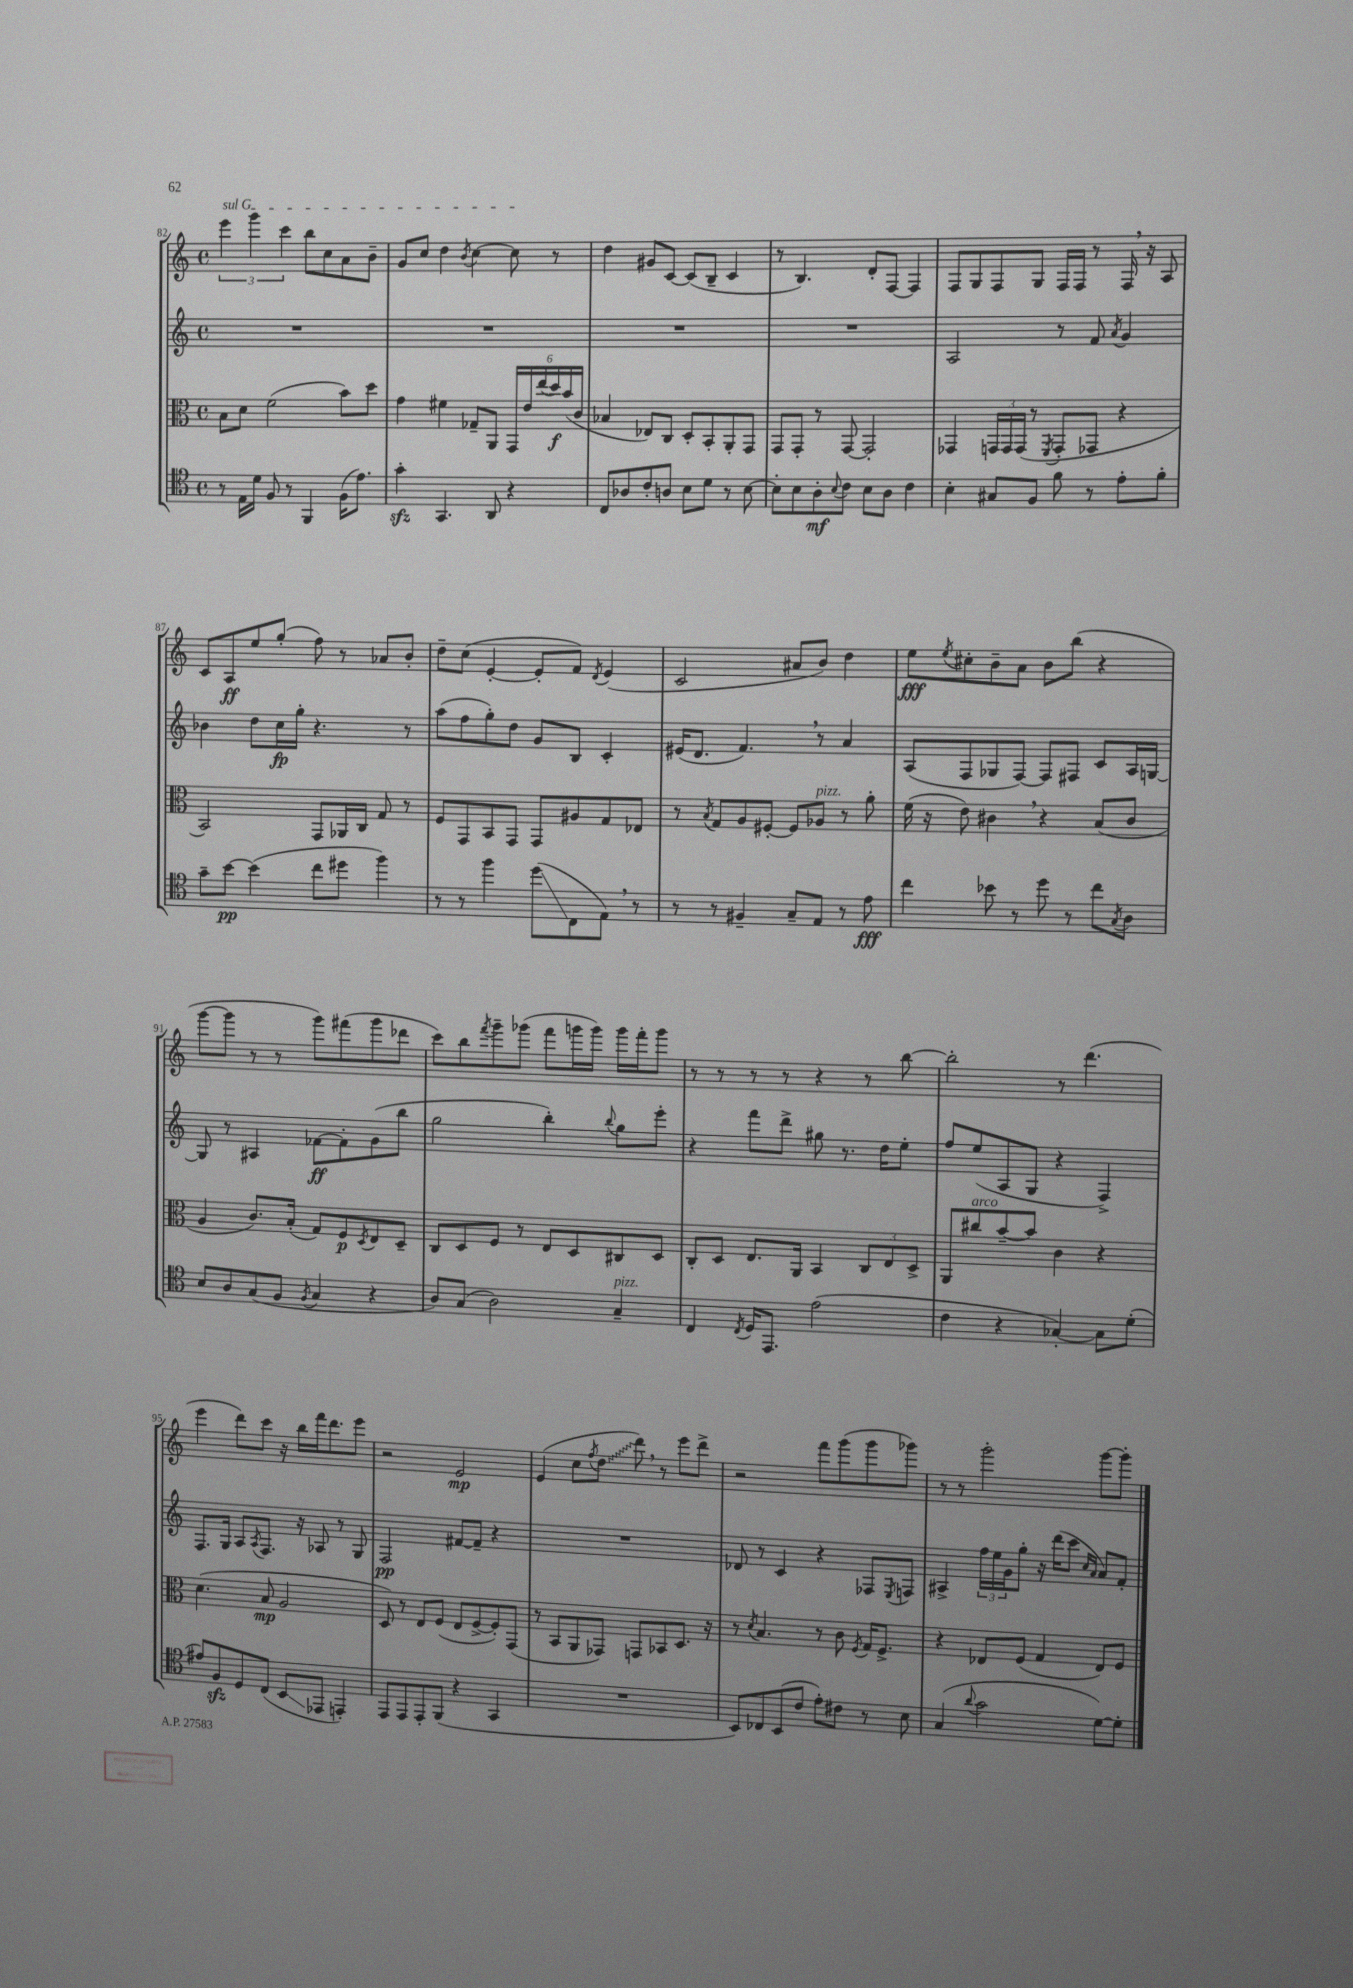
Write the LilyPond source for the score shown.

<<
\new StaffGroup <<
\new Staff = "s0" {
    \clef treble \key c \major \defaultTimeSignature \time 4/4
    \tuplet 3/2 { \once \override TextSpanner.bound-details.left.text = \markup { \italic "sul G" } e'''4\startTextSpan g'''4 c'''4 } b''8 c''8 a'8 b'8-- |
    g'8 c''8 d''4 \acciaccatura { b'8 } c''4~ c''8\stopTextSpan r8 |
    d''4 gis'8 c'8~ c'8( b8-- c'4 |
    r8 b4.) d'8-. f8~ f4 |
    f8 g8 f8 g8 f16 f16 r8 f16 \breathe r16 a8 |
    c'8 a8\ff e''8 g''8-.( f''8) r8 aes'8 b'8-. |
    d''8-- c''8( e'4~-. e'8-. f'8) \acciaccatura { d'8 } e'4( |
    c'2 ais'8 b'8) d''4 |
    e''8\fff \acciaccatura { e''8 } cis''8-. b'8-- a'8 b'8 b''8( r4 |
    g'''8~ g'''8 r8 r8 g'''8) fis'''8( g'''8 des'''8 |
    c'''8) b''8 \acciaccatura { f'''8 } g'''8-- ges'''8( f'''8 g'''16 g'''16) g'''16 f'''16-. g'''8 |
    r8 r8 r8 r8 r4 r8 b''8~ |
    b''2-. r8 d'''4.( |
    e'''4 d'''8) c'''8 r16 b''16 f'''16 d'''8. e'''8 |
    r2 e'2\mp |
    e'4( c''8 \acciaccatura { f''8 } \once \override Glissando.style = #'zigzag d''8\glissando d'''8) \breathe r8 e'''8 d'''8-> |
    r2 f'''8 g'''8( g'''8 ges'''8) |
    r8 r8 g'''2-. g'''8~ g'''8-. \bar "|." |
}
\new Staff = "s1" {
    \clef treble \key c \major \defaultTimeSignature \time 4/4
    R1 |
    R1 |
    R1 |
    R1 |
    a2 r8 f'8 \acciaccatura { a'8 } g'4 |
    bes'4 d''8 c''16\fp g''16-. r4. r8 |
    a''8( f''8 g''8-.) d''8 g'8 b8 c'4-. |
    eis'16( d'8. f'4.) \breathe r8 a'4 |
    a8( f8 ges8 f8~) f8 fis8 c'8 a16 g16~ |
    g8 r8 ais4 fes'8~\ff fes'8-. g'8( b''8 |
    g''2 b''4-.) \appoggiatura { b''8 } g''8 e'''8-. |
    r4 f'''8 d'''8-> gis''8 r8. d''16 e''8-. |
    f''8 e''8( a8 g8 r4 f4->) |
    f8. g16 a8 \acciaccatura { a8 } f8. r16 aes8 r8 g8 |
    f2\pp fis'8~ fis'8-- r4 |
    R1 |
    des'8 r8 c'4 r4 fes8 \acciaccatura { e8 } f8 |
    ais4-> \tuplet 3/2 { f''16 e''16 g'16 } g''8-. r16 d'''16( c'''8 \grace { c''16 a'16 } a'8) f'8-. \bar "|." |
}
\new Staff = "s2" {
    \clef alto \key c \major \defaultTimeSignature \time 4/4
    b8 d'8 f'2( b'8) d''8 |
    g'4 fis'4 ges8-- a,8 \tuplet 6/4 { g,16 e'16 e''16( d''16\f) b'16( c'16 } |
    bes4 ees8) c8 d8-. b,8-. a,8-. g,8 |
    g,8 g,8-. r8 g,8~ g,2-. |
    ges,4 \tuplet 3/2 { g,16 g,16 g,16( } r8 \acciaccatura { f,8 } g,8-. ges,8 r4 |
    b,2) g,8 aes,16 c16 g8 r8 |
    f8 g,8 b,8 g,8 g,8 ais8 g8 ees8 |
    r8 \acciaccatura { b8 } g8 a8 fis8~-. fis8 aes8^\markup { \italic "pizz." } r8 a'8-. |
    f'16( r16 e'8) cis'4 \breathe r4 b8( cis'8 |
    a4 c'8.) b16-.( g8) f8\p \acciaccatura { d8 } e8 d8-- |
    c8 d8 f8 r8 e8 d8 cis8 d8 |
    c8-. d8 e8. a,16 b,4 \tuplet 3/2 { c8 e8 d8-> } |
    a,8 cis''8^\markup { \italic "arco" } b'8~-- b'8 c'4 r4 |
    d'4.( b8\mp a2 |
    d8) r8 e8 f8( e8 f8~-> f8-.) g,8( |
    r8 b,8 a,8 ges,8) g,8 bes,8 d8. r16 |
    r8 \acciaccatura { d'8 } b4. r8 c'8 \acciaccatura { f8 } g16 f8.-> |
    r4 ees8 f8( g4 ees8) f8 \bar "|." |
}
\new Staff = "s3" {
    \clef tenor \key c \major \defaultTimeSignature \time 4/4
    r8 e16 d'16 f8 r8 f,4 f16( e'8.) |
    g'4-.\sfz g,4. a,8 r4 |
    c8 aes8 c'8-. a8 b8 d'8 r8 b8~ |
    b8-. b8 a8-.\mf \appoggiatura { b8 } c'8 b8 a8 c'4 |
    b4-. gis8 f8 f'8 r8 e'8-. f'8-. |
    g'8-- b'8~\pp b'4( c''8 dis''8 f''4) |
    r8 r8 f''4 d''8\glissando( c8 e8) \breathe r8 |
    r8 r8 fis4-- g8-- e8 r8 e'8\fff |
    c''4 bes'8 r8 d''8 r8 c''8 \acciaccatura { g8 } a8 |
    b8 a8 g8( f8 \acciaccatura { f8 } g4 r4 |
    a8) g8( a2) g4--^\markup { \italic "pizz." } |
    c4 \acciaccatura { c8 } d16 e,8. e'2( |
    c'4 r4 ges4~-.) ges8 d'8-.( |
    eis'8) f8\sfz d8 c8( b,8\glissando ees,8 e,4-.) |
    e,8 e,8 e,8-. f,8( r4 g,4 |
    R1 |
    b,8) ces8 b,8( c'8 e'8-.) cis'8 r8 b8 |
    g4( \appoggiatura { a'8 } g'2 d'8~) d'8-. \bar "|." |
}
>>
>>
\layout { \context { \Score currentBarNumber = #82 } }
